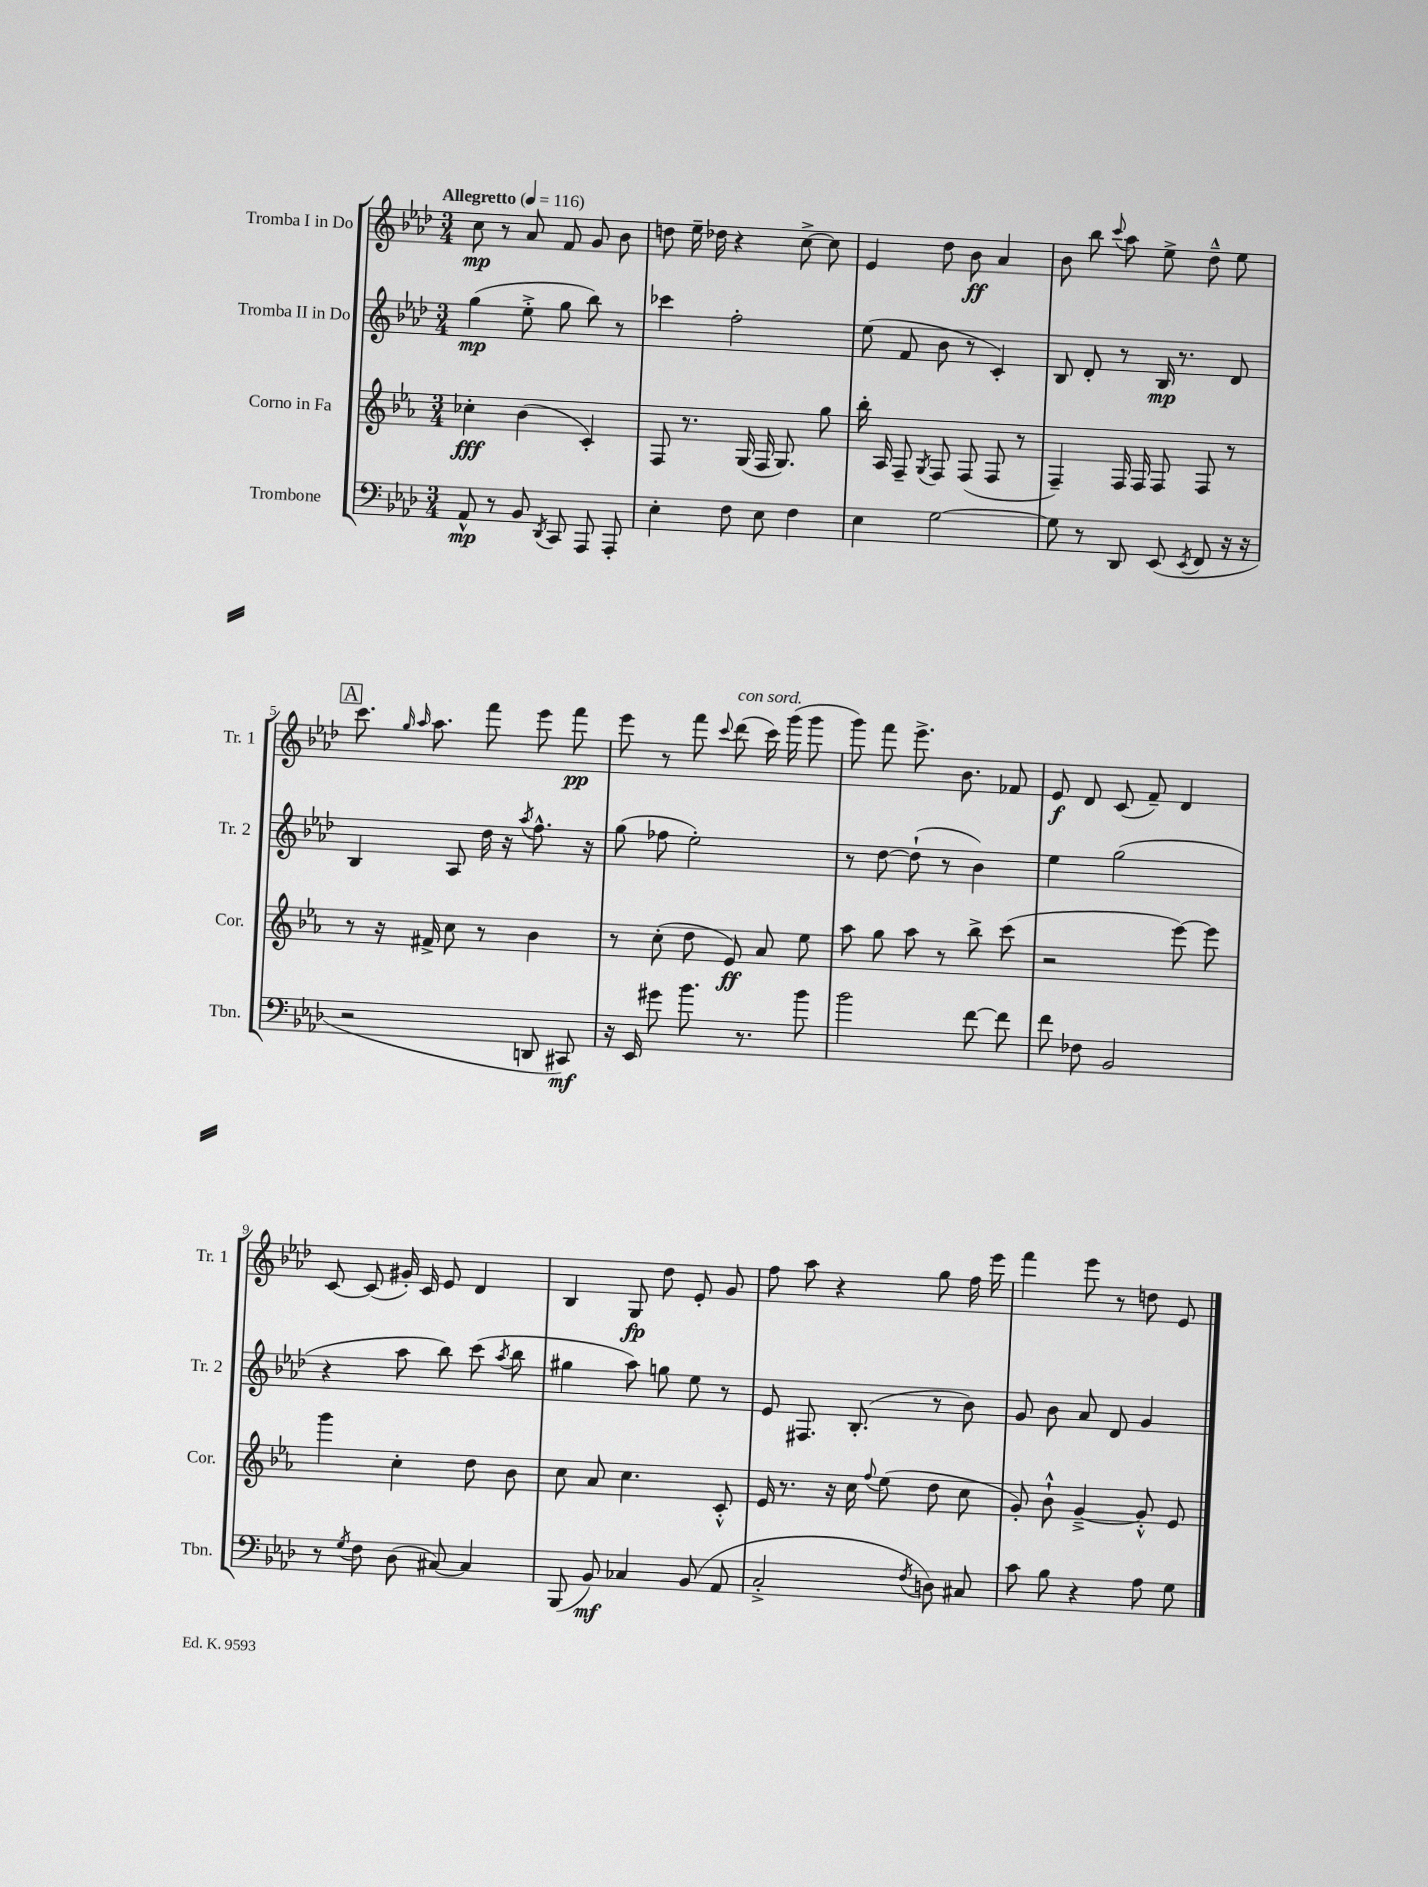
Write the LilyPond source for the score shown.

<<
\new StaffGroup <<
\new Staff = "s0" \with { instrumentName = "Tromba I in Do" shortInstrumentName = "Tr. 1" } {
    \clef treble \key aes \major \numericTimeSignature \time 3/4 \tempo "Allegretto" 4 = 116
    \autoBeamOff c''8\mp r8 aes'8 f'8 g'8 bes'8 |
    d''8 ees''16-- des''16 r4 c''8~-> c''8 |
    ees'4 des''8 bes'8\ff aes'4 |
    bes'8 bes''8 \appoggiatura { c'''8 } aes''8 ees''8-> des''8---^ ees''8 |
    \mark \markup { \box "A" } c'''8. \grace { g''16 aes''16 } aes''8. f'''8 ees'''8 f'''8\pp |
    ees'''8 r8 f'''8 \appoggiatura { c'''8 } des'''8^\markup { \italic "con sord." }( c'''16) g'''16( g'''8 |
    g'''8) f'''8 ees'''8.-> bes'8. fes'8 |
    ees'8\f des'8 c'8( f'8--) des'4 |
    c'8~ c'8( gis'16-.) c'16 ees'8 des'4 |
    bes4 g8\fp des''8 ees'8-. g'8 |
    f''8 aes''8 r4 g''8 f''16 ees'''16 |
    f'''4 ees'''8 r8 d''8 ees'8 \bar "|." |
}
\new Staff = "s1" \with { instrumentName = "Tromba II in Do" shortInstrumentName = "Tr. 2" } {
    \clef treble \key aes \major \numericTimeSignature \time 3/4
    \autoBeamOff g''4\mp( ees''8-.-> g''8 bes''8) r8 |
    ces'''4 f''2-. |
    ees''8( f'8 bes'8 r8 c'4-.) |
    bes8 des'8-. r8 bes16\mp r8. des'8 |
    \mark \markup { \box "A" } bes4 aes8 des''16 r16 \acciaccatura { aes''8 } f''8.-^ r16 |
    g''8( fes''8 ees''2-.) |
    r8 des''8~ des''8-!( r8 bes'4) |
    ees''4 g''2( |
    r4 aes''8 bes''8) c'''8( \acciaccatura { aes''8 } bes''8 |
    gis''4 aes''8) g''8 ees''8 r8 |
    ees'8 fis8. bes8.-.( r8 bes'8) |
    g'8 bes'8 aes'8 des'8 g'4 \bar "|." |
}
\new Staff = "s2" \with { instrumentName = "Corno in Fa" shortInstrumentName = "Cor." } {
    \clef treble \key ees \major \numericTimeSignature \time 3/4
    \autoBeamOff ces''4-.\fff bes'4( c'4-.) |
    f8 r8. g16( f16 g8.) g''8 |
    bes''16-. aes16 f8-- \acciaccatura { g8 } f8 f8( f8 r8 |
    f4--) f16 f16 f8 f8 r8 |
    \mark \markup { \box "A" } r8 r16 fis'16-> c''8 r8 bes'4 |
    r8 c''8-.( d''8 ees'8\ff) aes'8 ees''8 |
    aes''8 g''8 aes''8 r8 bes''8-> c'''8( |
    r2 ees'''8~) ees'''8 |
    g'''4 c''4-. d''8 bes'8 |
    c''8 aes'8 c''4. c'8-.-^ |
    ees'16 r8. r16 c''16 \appoggiatura { f''8 } ees''8( d''8 c''8 |
    g'8-.) bes'8-!-^ g'4~---> g'8-.-^ ees'8 \bar "|." |
}
\new Staff = "s3" \with { instrumentName = "Trombone" shortInstrumentName = "Tbn." } {
    \clef bass \key aes \major \numericTimeSignature \time 3/4
    \autoBeamOff aes,8-^\mp r8 bes,8 \acciaccatura { des,8 } c,8 aes,,8 aes,,8-. |
    ees4-. f8 ees8 f4 |
    ees4 g2~ |
    g8 r8 des,8 ees,8( \acciaccatura { ees,8 } f,8 r16 r16 |
    \mark \markup { \box "A" } r2 d,8 cis,8\mf) |
    r16 ees,16 gis'8 bes'8. r8. bes'8 |
    bes'2 f'8~ f'8 |
    f'8 fes8 bes,2 |
    r8 \acciaccatura { g8 } f8 des8( cis8~) cis4 |
    bes,,8( bes,8\mf) ces4 bes,8( aes,8 |
    c2-.-> \acciaccatura { f8 } d8) cis8 |
    c'8 bes8 r4 aes8 g8 \bar "|." |
}
>>
>>
